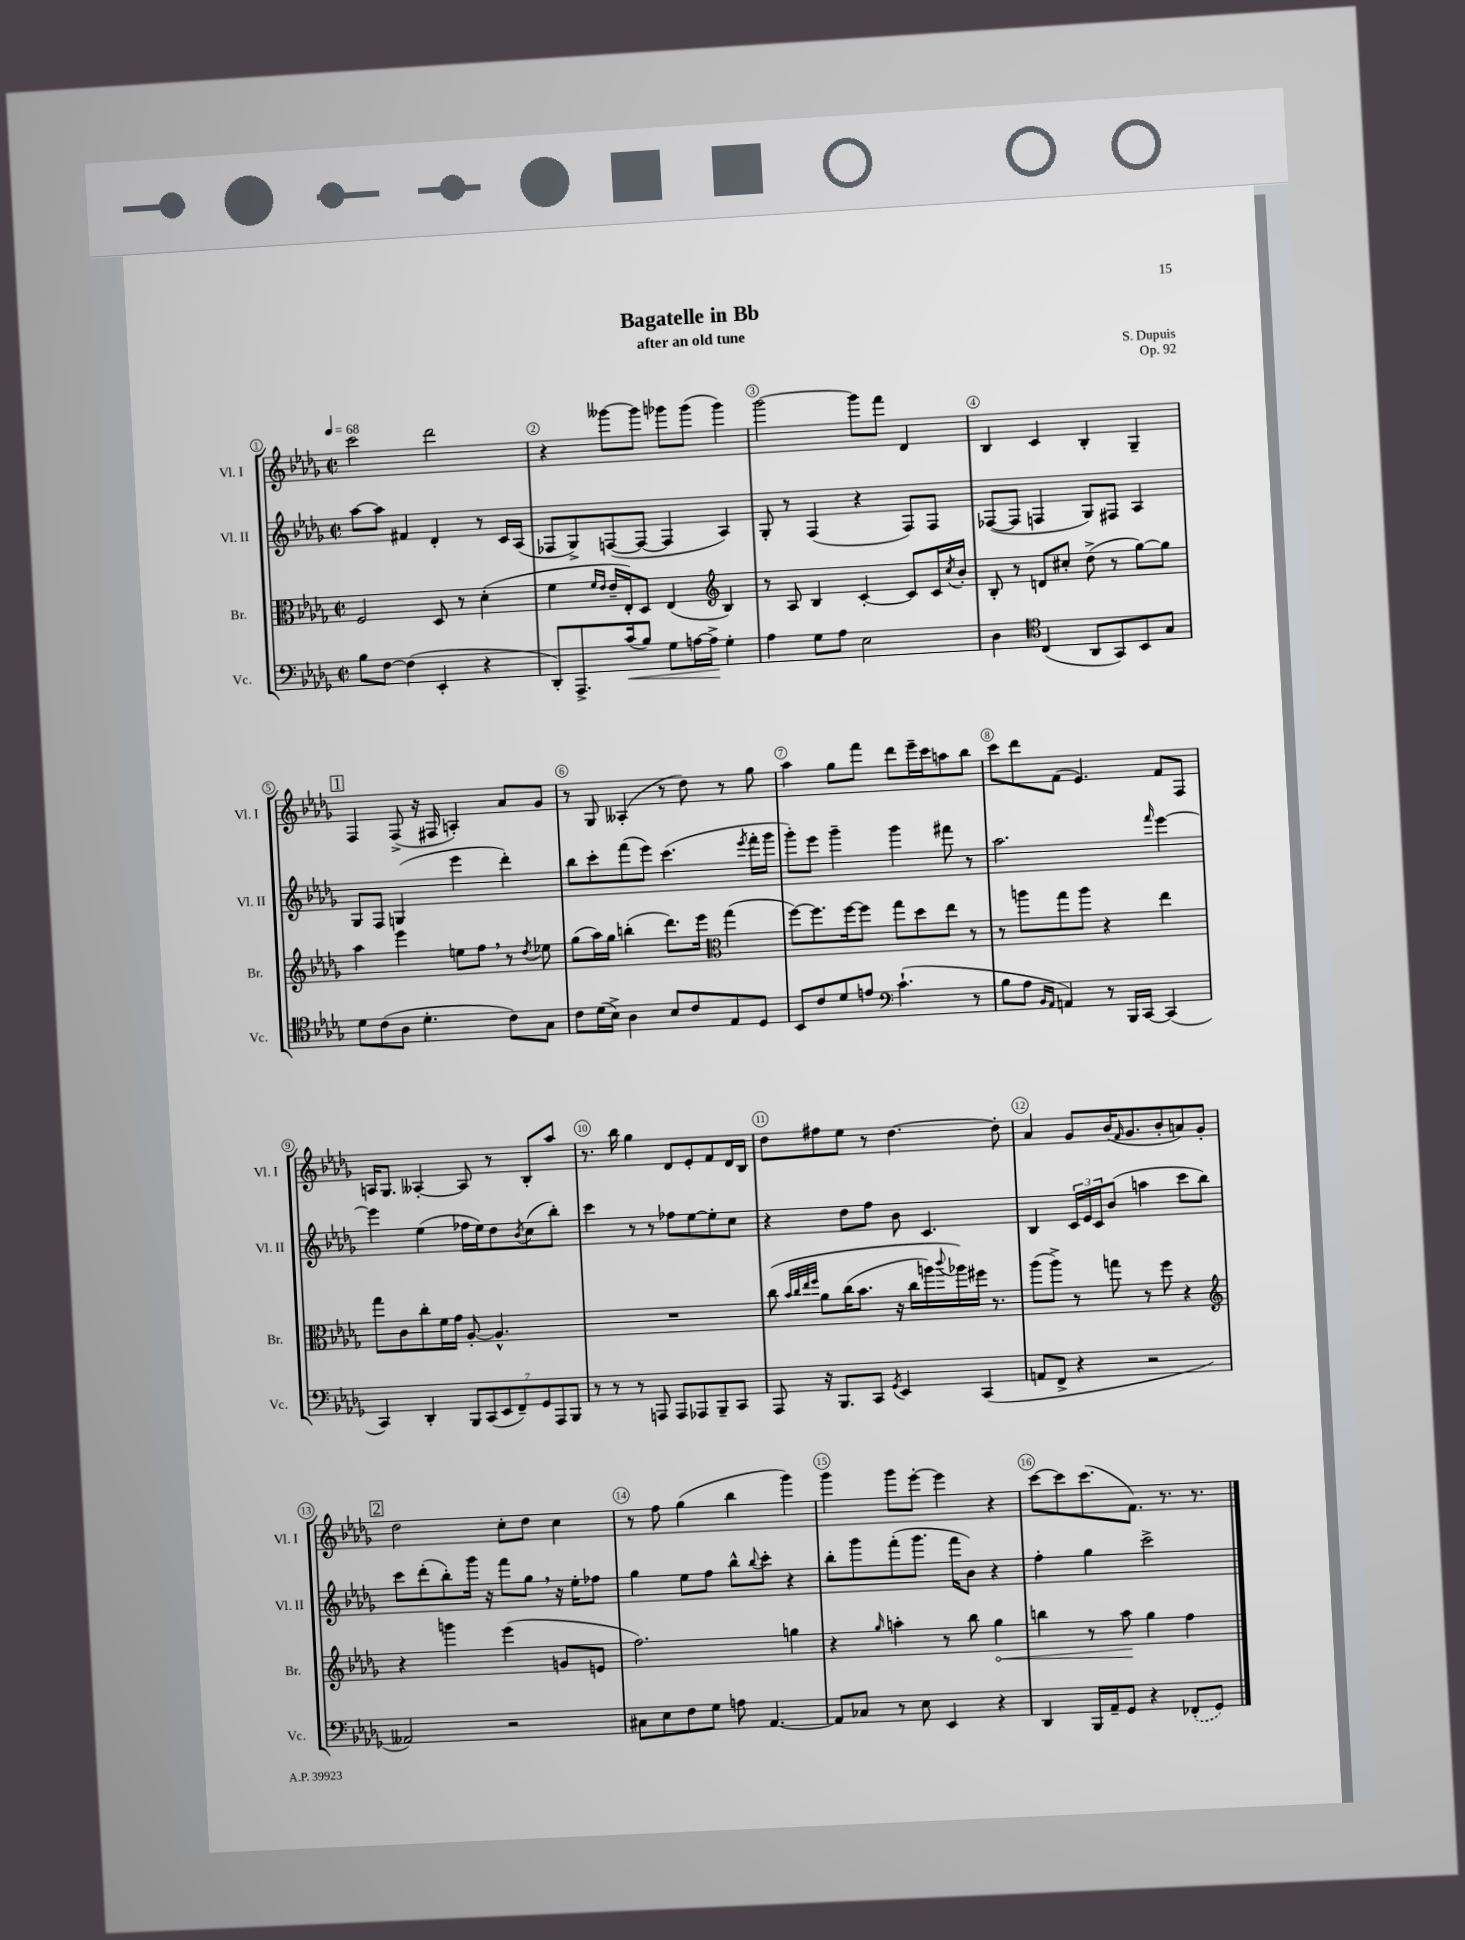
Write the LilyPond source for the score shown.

\header { title = "Bagatelle in Bb" composer = "S. Dupuis" subtitle = "after an old tune" opus = "Op. 92" }
<<
\new StaffGroup <<
\new Staff = "s0" \with { instrumentName = "Vl. I" shortInstrumentName = "Vl. I" } {
    \clef treble \key des \major \defaultTimeSignature \time 2/2 \tempo 4 = 68
    c'''2 des'''2 |
    r4 geses'''8~ geses'''8 ges'''8 ges'''8( ges'''4) |
    ges'''2~ ges'''8 f'''8 des'4 |
    bes4 c'4 bes4-. ges4-- |
    \mark \markup { \box "1" } f4 f8->( r16 fis16 a4-.) aes'8 ges'8 |
    r8 ges8 aeses4-.( r8 des''8) r8 ges''8 |
    aes''4 ges''8 f'''8 des'''8 ees'''16-- c'''16 a''8 bes''8 |
    c'''8 des'''8 f'8( ees'4.) f'8 f8 |
    a16 ges8. aeses4~-. aeses8 r8 bes8-. aes''8 |
    r8. bes''16 ges''4 des'8 ees'8-. f'8 des'16 bes16 |
    des''8 fis''8 ees''8 r8 des''4.~ des''8-. |
    aes'4 ges'8 bes'16( \grace { f'16 } ges'8. bes'8-. a'8) ges'8-. |
    \mark \markup { \box "2" } des''2 c''8-. des''8 c''4 |
    r8 f''8 ges''4( bes''4 ges'''4) |
    ges'''4 ges'''8 ees'''8~-. ees'''4 r4 |
    c'''8~ c'''8 c'''8.( f'8.) r8. r8. \bar "|." |
}
\new Staff = "s1" \with { instrumentName = "Vl. II" shortInstrumentName = "Vl. II" } {
    \clef treble \key des \major \defaultTimeSignature \time 2/2
    aes''8~ aes''8 fis'4 des'4-. r8 c'16 aes16( |
    fes8 ges8->) f8~( f8~ f4 aes4) |
    ges8-. r8 f4( r4 f8) f8 |
    fes8~( fes8 f4 ges8) fis8 aes4 |
    \mark \markup { \box "1" } ges8 f8 g4( ees'''4 des'''4-.) |
    bes''8 c'''8-. f'''8( ees'''8) c'''4.( \acciaccatura { ees'''8 } f'''16-. ges'''16 |
    ges'''8-.) ees'''8 ges'''4-- ges'''4 fis'''8 r8 |
    aes''2. \grace { f'''16 } ees'''4~ |
    ees'''4 ees''4( fes''16 ees''16) des''8 \acciaccatura { bes'8 } c''8( bes''8-.) |
    c'''4 r8 r8 fes''8 ees''8~ ees''8-. c''8 |
    r4 des''8 f''8 bes'8 c'4. |
    bes4 \tuplet 3/2 { c'16 ees'16 c'16 } bes'8( a''4 c'''8 bes''8) |
    \mark \markup { \box "2" } c'''8 des'''8-.( bes''8-.) ges'''16 r16 f'''8 ges''8 \breathe r16 ees''16-. fes''8 |
    ges''4 ees''8 f''8 bes''8-^ \appoggiatura { bes''8 } c'''8-. r4 |
    bes''8-. ges'''8 f'''8-.( ges'''8. f'''16 bes'8) r4 |
    f''4-. ges''4 c'''2-> \bar "|." |
}
\new Staff = "s2" \with { instrumentName = "Br." shortInstrumentName = "Br." } {
    \clef alto \key des \major \defaultTimeSignature \time 2/2
    f2 des8 r8 des'4-.( |
    f'4 \grace { f'16 ees'16 } ees'16-- ees16-.) des8 ees4( \clef treble bes4) |
    r8 aes8 bes4 c'4~-. c'8 c'16 \acciaccatura { c''8 } bes'16-. |
    bes8-. r8 d'8 cis''8-. des''8->( r8 ges''8~) ges''8 |
    \mark \markup { \box "1" } aes''4 ees'''4 e''8 f''8 \breathe r8 \acciaccatura { des''8 } ees''8 |
    ges''8( aes''16) ges''16 b''4-.( des'''8.) ees'''16 \clef alto ges''4( |
    f''8~) f''8. f''16~ f''8 ges''8 des''8 ees''8 r8 |
    r8 a''8 ges''8 a''8 r4 ees''4 |
    ges''8 c'8 c''8-. f'16 ges'16 aes8~-. aes4.-^ |
    R1 |
    c''8\( \grace { bes'32 c''32 ees''32 f''32 } aes'8 c''16( bes'8. r16 c''16 a''16) \appoggiatura { c'''8 } aes''16\) fis''16 r8. |
    aes''8( aes''8->) r8 g''8 r8 f''8 r4 |
    \mark \markup { \box "2" } \clef treble r4 g'''4 ees'''4( g'8 e'8 |
    f''2.) g''4 |
    r4 \grace { ges''16 } a''4-. r8 bes''8 \once \override Hairpin.circled-tip = ##t ges''4\< |
    b''4 r8 aes''8\! ges''4 f''4 \bar "|." |
}
\new Staff = "s3" \with { instrumentName = "Vc." shortInstrumentName = "Vc." } {
    \clef bass \key des \major \defaultTimeSignature \time 2/2
    bes8 f8~ f4( ees,4-. r4 |
    des,8-.) aes,,8.-> c'16\<( bes8) ges8 a16~ a16->\! ges4-. |
    aes4 ges8 aes8 ees2 |
    des4 \clef tenor c4( aes,8 ges,8) bes,8 ges8 |
    \mark \markup { \box "1" } des'8 c'8( aes8 des'4.-. c'8) ges8 |
    c'8 des'16( bes16->) aes4 bes8 c'8 ees8 des8 |
    bes,8 c'8 des'8 e'8 \clef bass c'4.-!( r8 |
    bes8 aes8 \grace { bes,16 aes,16 } a,4) r8 bes,,16 c,16~ c,4( |
    c,4) des,4-. \tuplet 7/4 { bes,,8 c,8( ees,8 f,8--) ges,8 aes,,8 bes,,8 } |
    r8 r8 r8 a,,8 a,,8 aes,,8 bes,,8-- c,8 |
    aes,,8 r16 bes,,8. c,8 \acciaccatura { ges,8 } ees,4 c,4( |
    a,8 f,8-> r4 r2 |
    \mark \markup { \box "2" } aeses,2) r2 |
    cis8 ees8 f8 ges8 a8 aes,4.~ |
    aes,8 ces8 r8 ees8 ees,4 r4 |
    des,4 bes,,16 aes,16-- ges,8 r4 \once \slurDashed fes,8-.( ges,8) \bar "|." |
}
>>
>>
\layout { \context { \Score \override BarNumber.break-visibility = ##(#f #t #t) barNumberVisibility = #all-bar-numbers-visible \override BarNumber.stencil = #(make-stencil-circler 0.1 0.3 ly:text-interface::print) } }
